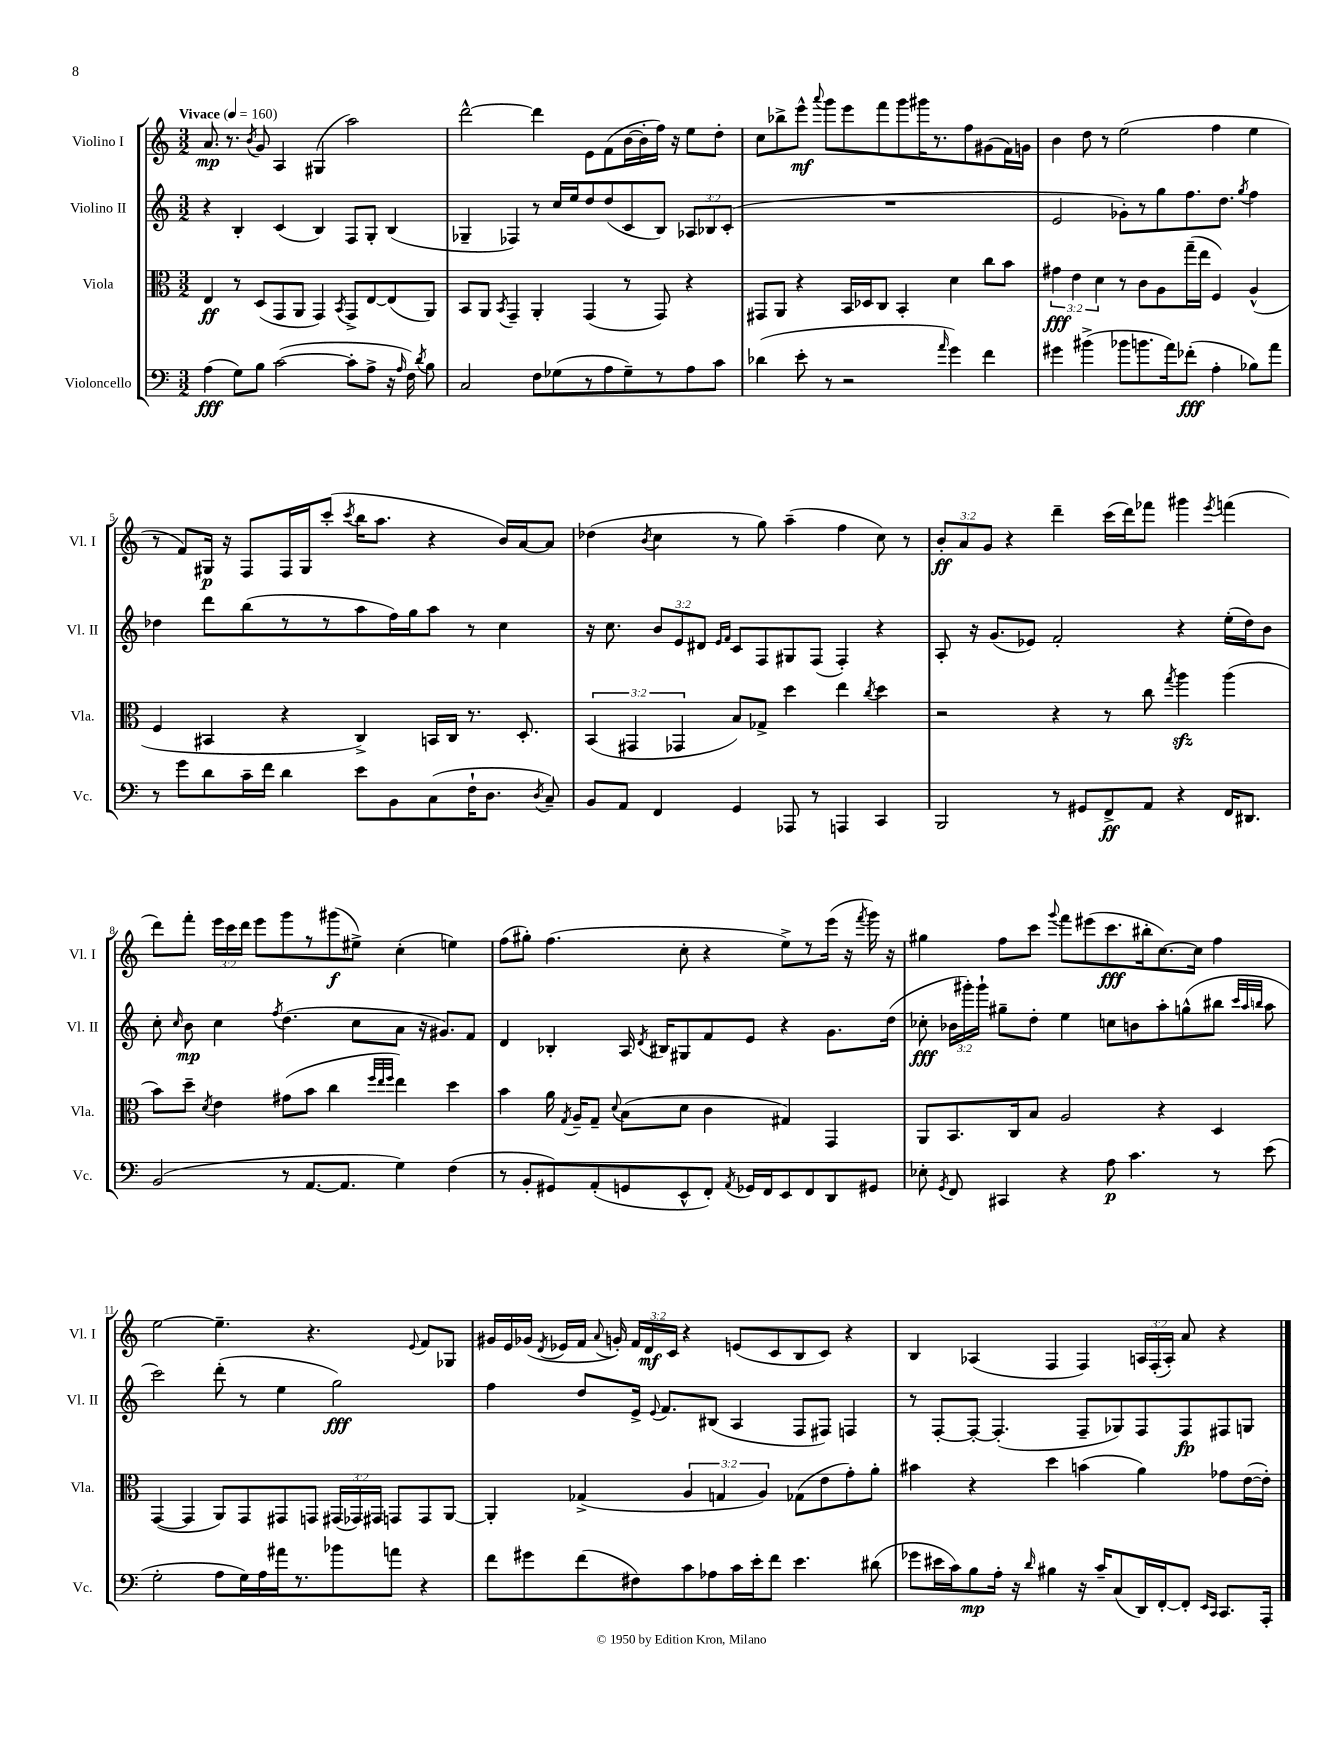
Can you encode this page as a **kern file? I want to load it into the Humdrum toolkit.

**kern	**dynam	**kern	**dynam	**kern	**dynam	**kern	**dynam
*part4	*part4	*part3	*part3	*part2	*part2	*part1	*part1
*staff4	*staff4	*staff3	*staff3	*staff2	*staff2	*staff1	*staff1
*I"Violoncello	*	*I"Viola	*	*I"Violino II	*	*I"Violino I	*
*I'Vc.	*	*I'Vla.	*	*I'Vl. II	*	*I'Vl. I	*
*clefF4	*	*clefC3	*	*clefG2	*	*clefG2	*
*k[]	*	*k[]	*	*k[]	*	*k[]	*
*M3/2	*	*M3/2	*	*M3/2	*	*M3/2	*
*MM160	*	*MM160	*	*MM160	*	*MM160	*
=1	=1	=1	=1	=1	=1	=1	=1
!	!	!	!	!	!	!LO:TX:a:B:t=Vivace	!
(4A\	fff	4E/	ff	4r	.	8.a/	mp
.	.	.	.	.	.	8.r	.
8G\L)	.	8r	.	4B'/	.	.	.
.	.	.	.	.	.	8qb/	.
8B\J	.	(8D/L	.	.	.	8g/	.
([2c\	.	8GG/	.	(4c/	.	4A/	.
.	.	8AA/J	.	.	.	.	.
.	.	4GG/)	.	4B/)	.	(4G#X/	.
.	.	8qBB/	.	.	.	.	.
8c'\L]	.	8GG^/L	.	8F/L	.	2aa\)	.
8A^\J	.	[8E/	.	8G'/J	.	.	.
16r	.	(8E/]	.	(4B/	.	.	.
16qqA/	.	.	.	.	.	.	.
16F\)	.	.	.	.	.	.	.
8qd/	.	.	.	.	.	.	.
8B\	.	8AA/J)	.	.	.	.	.
=2	=2	=2	=2	=2	=2	=2	=2
2C/	.	8BB/L	.	4G-X~/	.	[2ddd^^\	.
.	.	8AA/J	.	.	.	.	.
.	.	8qBB/	.	.	.	.	.
.	.	4GG~/	.	4F-X/)	.	.	.
8F\L	.	4AA'/	.	8r	.	4ddd\]	.
(8G-X\	.	.	.	16cc/LL	.	.	.
.	.	.	.	16ee/J	.	.	.
8r	.	(4GG/	.	8dd/	.	8e\L	.
8A\	.	.	.	(8dd/	.	(8f\	.
8G-~\)	.	8r	.	8c/	.	[16b\L	.
.	.	.	.	.	.	16b'\]	.
8r	.	8GG/)	.	8B/J)	.	16ff\JJ)	.
.	.	.	.	.	.	16r	.
8A\	.	4r	.	12A-X/L	.	8ee\L	.
.	.	.	.	12B-X/	.	.	.
8c\J	.	.	.	.	.	8dd'\J	.
.	.	.	.	(12c'/J	.	.	.
=3	=3	=3	=3	=3	=3	=3	=3
(4d-X\	.	8GG#X/L	.	1.r	.	8cc\L	.
.	.	8AA/J	.	.	.	8bb-X^\	.
8e'\	.	4r	.	.	.	8eee^^\J	mf
.	.	.	.	.	.	8qqaaa/	.
8r	.	.	.	.	.	8ggg\L	.
2r	.	16BB/LL	.	.	.	8eee\	.
.	.	16D-X/J	.	.	.	.	.
.	.	8C/J	.	.	.	8fff\	.
.	.	4BB'/	.	.	.	8ggg\	.
.	.	.	.	.	.	16ggg#X\K	.
.	.	.	.	.	.	8.r	.
16qqa/	.	.	.	.	.	.	.
4g\)	.	4d\	.	.	.	.	.
.	.	.	.	.	.	8ff\	.
4f\	.	8cc\L	.	.	.	(8g#X\	.
.	.	8b\J	.	.	.	16f\L)	.
.	.	.	.	.	.	16gn\JJ	.
=4	=4	=4	=4	=4	=4	=4	=4
4g#X\	.	6g#X\	fff	2e/	.	4b\	.
.	.	6e\	.	.	.	.	.
(4b#X^\	.	.	.	.	.	8dd\	.
.	.	6d\	.	.	.	.	.
.	.	.	.	.	.	8r	.
8b-X\L	.	8r	.	8g-X'\L)	.	(2ee\	.
8.bn\	.	8c\L	.	8r	.	.	.
.	.	8A\	.	8gg\	.	.	.
16a\k)	.	.	.	.	.	.	.
(8f-X'\J	fff	(16gg~\L	.	8.ff\	.	.	.
.	.	16ee\JJ	.	.	.	.	.
4A'\	.	4F/)	.	.	.	4ff\	.
.	.	.	.	8.dd\J	.	.	.
.	.	.	.	8qgg/	.	.	.
8B-X\L)	.	(4A^^/	.	4ff\	.	4ee\	.
8a\J	.	.	.	.	.	.	.
!!LO:LB:g=z
=5	=5	=5	=5	=5	=5	=5	=5
8r	.	4F/	.	4dd-X\	.	8r	.
8g\L	.	.	.	.	.	8f/L)	.
8d\	.	4BB#X/	.	8ddd\L	.	16G#X/Jk	p
.	.	.	.	.	.	16r	.
16c~\L	.	.	.	(8bb\	.	8F/L	.
16f\JJ	.	.	.	.	.	.	.
4d\	.	4r	.	8r	.	16F/L	.
.	.	.	.	.	.	16G#/J	.
.	.	.	.	8r	.	(8ccc'/J	.
.	.	.	.	.	.	8qccc/	.
8e\L	.	4C^/)	.	8aa\	.	16bb\KL	.
.	.	.	.	.	.	8.aa\J	.
8BB\	.	.	.	16ff\L)	.	.	.
.	.	.	.	16gg\J	.	.	.
(8C\	.	16BBn/LL	.	8aa\J	.	4r	.
.	.	16C/JJ	.	.	.	.	.
16F`\K	.	8.r	.	8r	.	.	.
8.D\J	.	.	.	.	.	.	.
.	.	.	.	4cc\	.	16b/LL)	.
.	.	8.D'/	.	.	.	[16a/J	.
8qD/	.	.	.	.	.	.	.
8C~/)	.	.	.	.	.	8a/J]	.
=6	=6	=6	=6	=6	=6	=6	=6
8BB/L	.	(6BB/	.	16r	.	(4dd-X\	.
.	.	.	.	8.cc\	.	.	.
8AA/J	.	.	.	.	.	.	.
.	.	6GG#X/	.	.	.	.	.
.	.	.	.	.	.	8qb/	.
4FF/	.	.	.	12b/L	.	4cc\	.
.	.	6GG-X/	.	12e/	.	.	.
.	.	.	.	12d#X/J	.	.	.
.	.	.	.	16qqe/LL	.	.	.
.	.	.	.	16qqf/JJ	.	.	.
4GG/	.	8B/L)	.	8c/L	.	8r	.
.	.	8G-X^/J	.	8F/	.	8gg\)	.
8AAA-X/	.	4dd\	.	8G#X/	.	(4aa~\	.
8r	.	.	.	(8F/J	.	.	.
4AAAn/	.	4ee\	.	4F'/)	.	4ff\	.
.	.	8qcc/	.	.	.	.	.
4CC/	.	4dd\	.	4r	.	8cc\)	.
.	.	.	.	.	.	8r	.
=7	=7	=7	=7	=7	=7	=7	=7
2BBB/	.	2r	.	8A'/	.	12b'/L	ff
.	.	.	.	.	.	12a/	.
.	.	.	.	16r	.	.	.
.	.	.	.	.	.	12g/J	.
.	.	.	.	(8.g/L	.	.	.
.	.	.	.	.	.	4r	.
.	.	.	.	8e-X/J)	.	.	.
8r	.	4r	.	2f'/	.	4ddd~\	.
8GG#X/L	.	.	.	.	.	.	.
8FF^/	ff	8r	.	.	.	(16ccc\LL	.
.	.	.	.	.	.	16ddd\J)	.
8AA/J	.	8cc\	.	.	.	8fff-X\J	.
.	.	8qgg/	.	.	.	.	.
4r	.	4aazz\	.	4r	.	4ggg#X\	.
.	.	.	.	.	.	8qeee/	.
16FF/KL	.	(4aa\	.	(16ee'\LL	.	(4fffn\	.
8.DD#X/J	.	.	.	16dd\J)	.	.	.
.	.	.	.	8b\J	.	.	.
!!LO:LB:g=z
=8	=8	=8	=8	=8	=8	=8	=8
(2BB/	.	8b\L)	.	8cc'\	.	8ddd\L)	.
.	.	.	.	16qqcc/	.	.	.
.	.	8dd~\J	.	8b\	mp	8fff'\J	.
.	.	8qd/	.	.	.	.	.
.	.	4e\	.	4cc\	.	24eee\LL	.
.	.	.	.	.	.	24ccc\	.
.	.	.	.	.	.	24ddd\JJ	.
.	.	.	.	.	.	8eee\L	.
.	.	.	.	8qff/	.	.	.
8r	.	(8g#X\L	.	(4.dd\	.	8ggg\	.
[8.AA/L	.	8b\J	.	.	.	8r	.
.	.	4cc\	.	.	.	(8ggg#X\	f
8.AA/J]	.	.	.	.	.	.	.
.	.	.	.	8cc\L	.	8ee#X^\J)	.
.	.	32qqff/LLL	.	.	.	.	.
.	.	32qqee/	.	.	.	.	.
.	.	32qqff/JJJ	.	.	.	.	.
4G\)	.	4ee\)	.	8a\J	.	(4cc'\	.
.	.	.	.	16r	.	.	.
.	.	.	.	8.g#X/L)	.	.	.
(4F\	.	4dd\	.	.	.	4een\)	.
.	.	.	.	8f/J	.	.	.
=9	=9	=9	=9	=9	=9	=9	=9
8r	.	4b\	.	4d/	.	(8ff\L	.
8BB'/L	.	.	.	.	.	8gg#X'\J)	.
8GG#X/)	.	16a\	.	4B-X'/	.	(4.ff\	.
.	.	8qG/	.	.	.	.	.
.	.	16A~/KL	.	.	.	.	.
(8AA'/	.	8G~/J	.	.	.	.	.
.	.	8qqd/	.	.	.	.	.
8GGn/	.	(8B\L	.	16A/	.	.	.
.	.	.	.	8qd/	.	.	.
.	.	.	.	16B#X/KL	.	.	.
8EE^^/	.	8d\J	.	8G#X/	.	8cc'\	.
8FF'/J)	.	4c\	.	8f/	.	4r	.
8qAA/	.	.	.	.	.	.	.
16GG-X/LL	.	.	.	8e/J	.	.	.
16FF/J	.	.	.	.	.	.	.
8EE/	.	4G#X/)	.	4r	.	8ee^\L)	.
8FF/	.	.	.	.	.	8r	.
8DD/	.	4GG/	.	8.g\L	.	(16eee\Jk	.
.	.	.	.	.	.	16r	.
.	.	.	.	.	.	8qfff/	.
8GG#X/J	.	.	.	.	.	16ggg\)	.
.	.	.	.	(16dd\Jk	.	16r	.
=10	=10	=10	=10	=10	=10	=10	=10
8E-X'\	.	8AA/L	.	8cc-X'\	fff	4gg#X\	.
8qGG/	.	.	.	.	.	.	.
8FF/	.	8.BB/	.	24b-X\LL	.	.	.
.	.	.	.	24ggg#X'\)	.	.	.
.	.	.	.	24ggg#`\JJ	.	.	.
4CC#X/	.	.	.	8gg#X~\L	.	8ff\L	.
.	.	16C/k	.	.	.	.	.
.	.	8B/J	.	8dd'\J	.	8ccc\J	.
.	.	.	.	.	.	8qqggg/	.
4r	.	2A/	.	4ee\	.	8fff\L	.
.	.	.	.	.	.	(8eee#X\	.
8A\	p	.	.	8ccn\L	.	8.ccc\	fff
4.c\	.	.	.	8bn\	.	.	.
.	.	.	.	.	.	16bb#X'\k	.
.	.	4r	.	8aa'\	.	[8.cc\)	.
.	.	.	.	(8ggn^^\	.	.	.
.	.	.	.	.	.	16cc\Jk]	.
8r	.	4D/	.	8bb#X\J	.	4ff\	.
.	.	.	.	32qqccc/LLL	.	.	.
.	.	.	.	32qqaa/	.	.	.
.	.	.	.	32qqbbn/JJJ	.	.	.
(8e\	.	.	.	8aa\	.	.	.
!!LO:LB:g=z
=11	=11	=11	=11	=11	=11	=11	=11
2G'\	.	([4GG/	.	2ccc\)	.	[2ee\	.
.	.	4GG/]	.	.	.	.	.
8A\L	.	8AA/L)	.	(8ddd'\	.	4.ee~\]	.
16G\L)	.	8GG/	.	8r	.	.	.
16A\	.	.	.	.	.	.	.
16a#X\J	.	8GG#X/	.	4ee\	.	.	.
8.r	.	.	.	.	.	.	.
.	.	8GGn/J	.	.	.	4.r	.
8b-X\	.	(24GG#X/LL	.	2gg\)	fff	.	.
.	.	24GG-X/)	.	.	.	.	.
.	.	24GG#X/JJ	.	.	.	.	.
8an\J	.	8GGn/L	.	.	.	.	.
.	.	.	.	.	.	8qqe/	.
4r	.	8GG/	.	.	.	8f/L	.
.	.	[8AA/J	.	.	.	8G-X/J	.
=12	=12	=12	=12	=12	=12	=12	=12
8f\L	.	4AA'/]	.	4ff\	.	16g#X/LL	.
.	.	.	.	.	.	16e/	.
8g#X\	.	.	.	.	.	(16g-X/JJ	.
.	.	.	.	.	.	8qd/	.
.	.	.	.	.	.	16e-X/LL	.
(8f\	.	(4G-X^/	.	8dd/L	.	16f/JJ	.
.	.	.	.	.	.	8qqa/	.
.	.	.	.	.	.	16gn'/)	.
8F#X\)	.	.	.	16e^/Jk	.	24f/LL	.
.	.	.	.	.	.	24d/	mf
.	.	.	.	8qqe/	.	.	.
.	.	.	.	8.f/L	.	.	.
.	.	.	.	.	.	24c/JJ	.
8c\	.	6A/	.	.	.	4r	.
8A-X\	.	.	.	(8B#X/J	.	.	.
.	.	6Gn/	.	.	.	.	.
16c\L	.	.	.	4A/	.	(8en/L	.
16e'\J	.	.	.	.	.	.	.
.	.	6A/)	.	.	.	.	.
8f\J	.	.	.	.	.	8c/	.
4.e\	.	(8G-X\L	.	8F/L	.	8B/	.
.	.	8e\	.	8F#X/J)	.	8c/J)	.
.	.	8g'\)	.	4Fn/	.	4r	.
(8d#X\	.	8a'\J	.	.	.	.	.
=13	=13	=13	=13	=13	=13	=13	=13
8g-X\L	.	4b#X\	.	8r	.	4B/	.
16e#X\L	.	.	.	[8F'/L	.	.	.
16c\J)	.	.	.	.	.	.	.
8B\	mp	4r	.	8F'/J_	.	(4A-X/	.
16A'\Jk	.	.	.	(4.F'/]	.	.	.
16r	.	.	.	.	.	.	.
16qqd/	.	.	.	.	.	.	.
4B#X\	.	4dd\	.	.	.	4F/	.
16r	.	(4bn\	.	8F~/L	.	4F/)	.
16c~/KL	.	.	.	.	.	.	.
(8C/	.	.	.	8G-X/)	.	.	.
16DD/L)	.	4a\)	.	8F/	.	24An/LL	.
.	.	.	.	.	.	(24F'/	.
[16FF'/J	.	.	.	.	.	.	.
.	.	.	.	.	.	24A'/JJ)	.
8FF'/J]	.	.	.	8F/	fp	8a/	.
16qqEE/LL	.	.	.	.	.	.	.
16qqCC/JJ	.	.	.	.	.	.	.
8.CC/L	.	8g-X\L	.	8F#X/	.	4r	.
.	.	([16e\L	.	8Gn/J	.	.	.
16AAA'/Jk	.	16e'\JJ])	.	.	.	.	.
==	==	==	==	==	==	==	==
*-	*-	*-	*-	*-	*-	*-	*-
